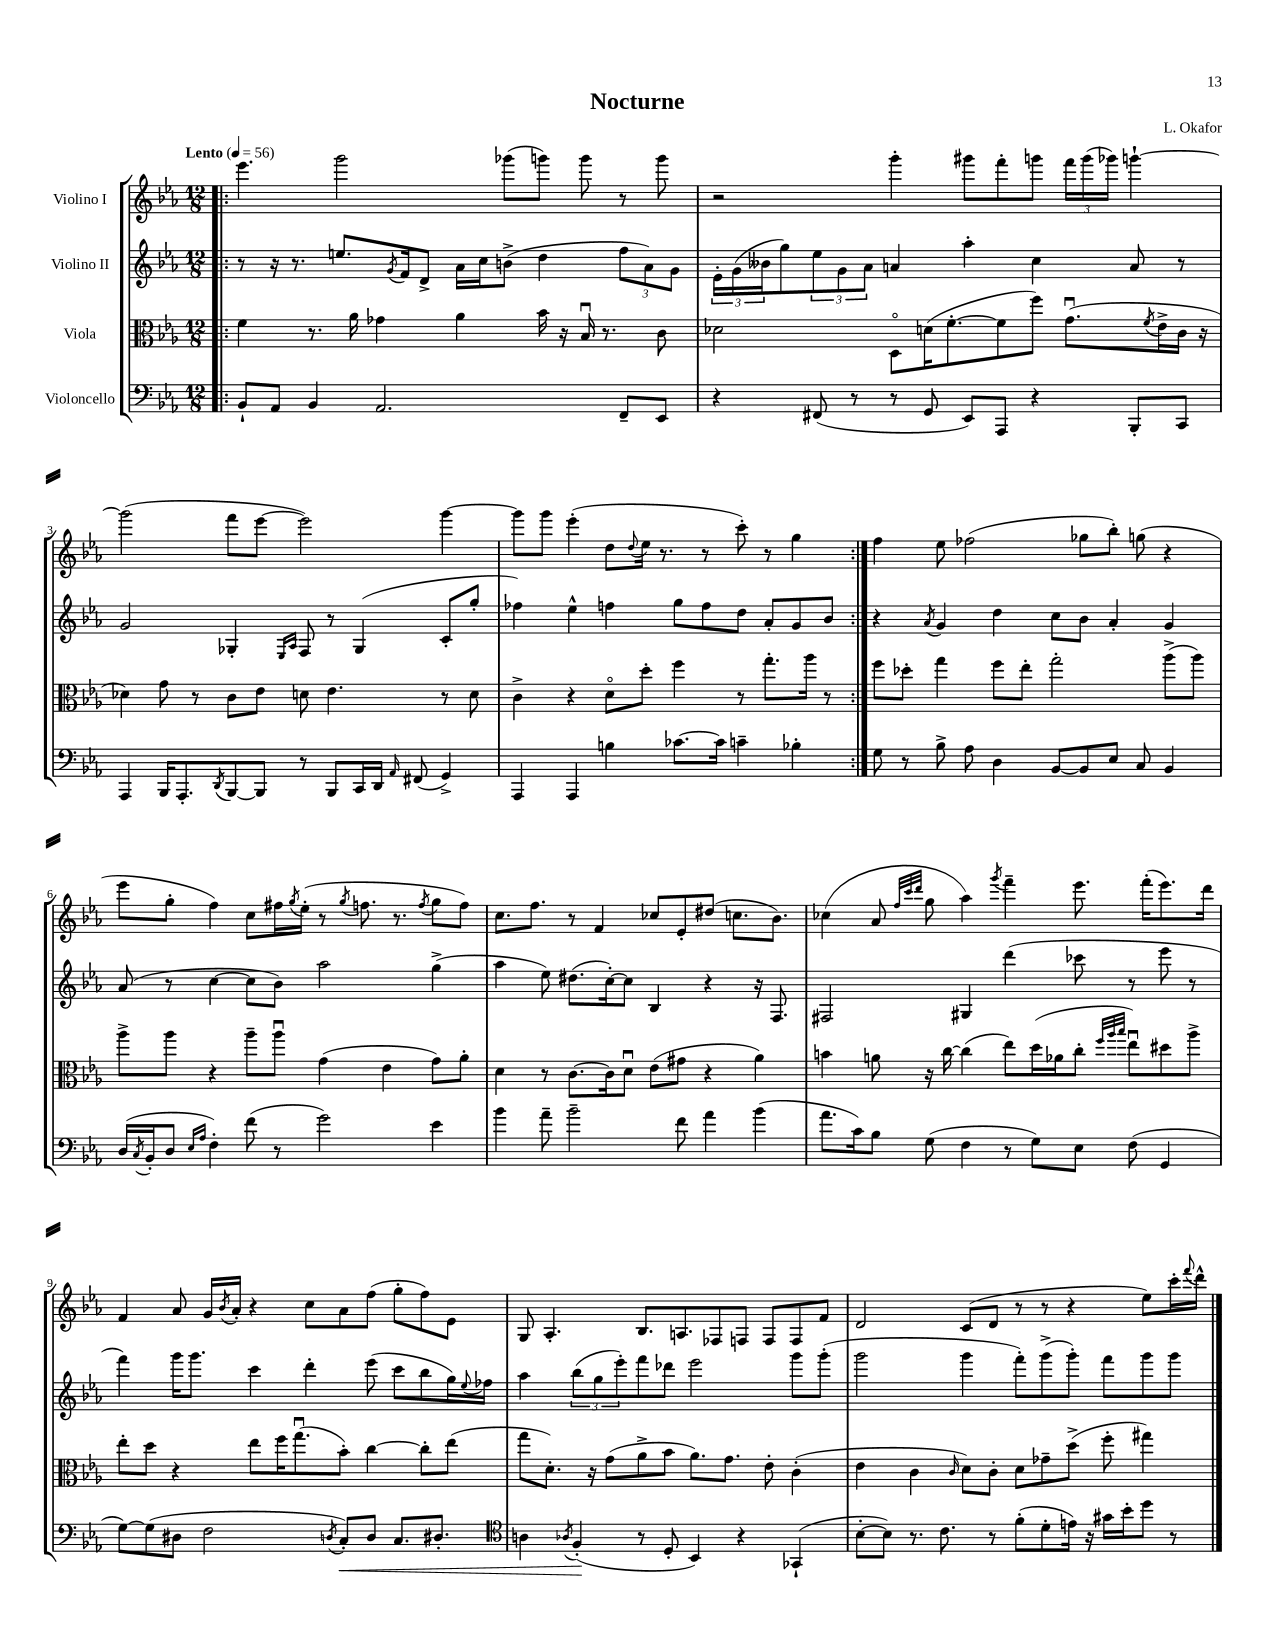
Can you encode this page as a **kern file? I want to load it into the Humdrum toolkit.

**kern	**dynam	**kern	**kern	**kern
*part4	*part4	*part3	*part2	*part1
*staff4	*staff4	*staff3	*staff2	*staff1
*I"Violoncello	*	*I"Viola	*I"Violino II	*I"Violino I
*clefF4	*	*clefC3	*clefG2	*clefG2
*k[b-e-a-]	*	*k[b-e-a-]	*k[b-e-a-]	*k[b-e-a-]
*M12/8	*	*M12/8	*M12/8	*M12/8
*MM56	*	*MM56	*MM56	*MM56
=1!|:	=1!|:	=1!|:	=1!|:	=1!|:
!	!	!	!	!LO:TX:a:B:t=Lento
8BB-`/L	.	4f\	8r	4.eee-\
8AA-/J	.	.	16r	.
.	.	.	8.r	.
4BB-/	.	8.r	.	.
.	.	.	8.een/L	2ggg\
.	.	16a-\	.	.
2.AA-/	.	4g-X\	.	.
.	.	.	8qg/	.
.	.	.	16f/k	.
.	.	.	8d^/J	.
.	.	4a-\	16a-\LL	.
.	.	.	16cc\J	.
.	.	.	(8bn^\J	(8ggg-X\L
.	.	16b-\	4dd\	8gggn\J)
.	.	16r	.	.
.	.	16B-u/	.	8ggg\
.	.	8.r	.	.
8FF~/L	.	.	12ff\L	8r
.	.	.	12a-\)	.
8EE-/J	.	8c\	.	8ggg\
.	.	.	12g\J	.
=2	=2	=2	=2	=2
4r	.	2d-X\	24e-'\LL	2r
.	.	.	(24g\	.
.	.	.	24b--X\J	.
.	.	.	8gg\)	.
(8FF#X/	.	.	12ee-\	.
.	.	.	12g\	.
8r	.	.	.	.
.	.	.	12a-\J	.
8r	.	8D\L	4an/	4ggg'\
8GG/	.	(16dn\K	.	.
.	.	[8.f'\	.	.
8EE-/L)	.	.	4aa-'\	8ggg#X\L
8AAA-/J	.	8f\]	.	8fff'\
4r	.	8ff\J)	4cc\	8gggn\J
.	.	(8.gu\L	.	24fff\LL
.	.	.	.	(24ggg\
.	.	.	.	24ggg-X\JJ)
8BBB-'/L	.	.	8a/	[4gggn`\
.	.	8qf/	.	.
.	.	16e-^\L	.	.
8CC/J	.	16c\JJ	8r	.
.	.	16r	.	.
!!LO:LB:g=z
=3	=3	=3	=3	=3
4AAA-/	.	4d-X\)	2g/	(2ggg\]
16BBB-/KL	.	8g\	.	.
8.AAA-'/	.	.	.	.
.	.	8r	.	.
8qDD/	.	.	.	.
[8BBB-/	.	8c\L	4G-X'/	8fff\L
8BBB-/J]	.	8e-\J	.	[8eee-\J
.	.	.	16qqE-/LL	.
.	.	.	16qqA-/JJ	.
8r	.	8dn\	8F/	2eee-\])
8BBB-/L	.	4.e-\	8r	.
16CC/L	.	.	(4G-/	.
16DD/JJ	.	.	.	.
16qqAA-/	.	.	.	.
(8FF#X/	.	.	.	.
4GG^/)	.	8r	8c'/L	[4ggg\
.	.	8d\	8gg'/J	.
=4	=4	=4	=4	=4
4AAA-/	.	4c^\	4ff-X\)	8ggg\L]
.	.	.	.	8ggg\J
4AAA-/	.	4r	4ee-^^\	(4eee-'\
4Bn\	.	8d\L	4ffn\	8dd\L
.	.	.	.	8qqdd/
.	.	8dd'\J	.	16ee-\Jk
.	.	.	.	8.r
[8.c-X\L	.	4ff\	8gg\L	.
.	.	.	8ff\	8r
16c-\Jk]	.	.	.	.
4cn~\	.	8r	8dd\J	8ccc'\)
.	.	8.gg'\L	8a-'/L	8r
4B-X'\	.	.	8g/	4gg\
.	.	16aa-\Jk	.	.
.	.	8r	8b-/J	.
=5:|!	=5:|!	=5:|!	=5:|!	=5:|!
8G\	.	8ff\L	4r	4ff\
8r	.	8dd-X'\J	.	.
.	.	.	8qa-/	.
8B-^\	.	4gg\	4g/	8ee-\
8A-\	.	.	.	(2ff-X\
4D\	.	8ff\L	4dd\	.
.	.	8ee-'\J	.	.
[8BB-/L	.	2gg'\	8cc\L	.
8BB-/]	.	.	8b-\J	8gg-X\L
8E-/J	.	.	4a-'/	8bb-'\J)
8C/	.	.	.	(8ggn\
4BB-/	.	(8aa-^\L	4g/	4r
.	.	8aa-\J)	.	.
!!LO:LB:g=z
=6	=6	=6	=6	=6
(16D/LL	.	8aa-^\L	(8a-/	8eee-\L
8qC/	.	.	.	.
16BB-'/J	.	.	.	.
8D/J	.	8aa-\J	8r	8gg'\J
16qqE-/LL	.	.	.	.
16qqA-/JJ	.	.	.	.
4F'\)	.	4r	[4cc\	4ff\)
(8f\	.	8aa-~\L	8cc\L]	8cc\L
8r	.	8aa-u\J	8b-\J)	16ff#X\L
.	.	.	.	8qgg/
.	.	.	.	(16ee-'\JJ
2g\)	.	(4g\	2aa-\	8r
.	.	.	.	8qgg/
.	.	.	.	8.ffn\
.	.	4e-\	.	.
.	.	.	.	8.r
.	.	.	.	8qff/
4e-\	.	8g\L)	(4gg^\	8gg\L
.	.	8a-'\J	.	8ff\J)
=7	=7	=7	=7	=7
4b-\	.	4d\	4aa-\	8.cc\L
.	.	.	.	8.ff\J
8a-~\	.	8r	8ee-\)	.
2b-~\	.	[8.c\L	(8.dd#X\L	8r
.	.	.	.	4f/
.	.	16c\k]	[16cc'\k)	.
.	.	8du\J	8cc\J]	.
.	.	(8e-\L	4B-/	8cc-X/L
8f\	.	8g#X\J	.	8e-'/
4a-\	.	4r	4r	(8dd#X/J
.	.	.	.	8.ccn\L
(4b-\	.	4a-\)	16r	.
.	.	.	8.F/	8.b-\J)
=8	=8	=8	=8	=8
8.a-\L	.	4bn\	2F#X/	(4cc-X\
16c\k)	.	.	.	.
8B-\J	.	8an\	.	8a-/
.	.	.	.	32qqff/LLL
.	.	.	.	32qqccc/
.	.	.	.	32qqddd/JJJ
(8G\	.	16r	.	8gg\
.	.	[16cc\	.	.
4F\	.	(4cc\]	4G#X/	4aa-\)
.	.	.	.	8qggg/
8r	.	8ee-\L)	(4ddd\	4fff~\
8G\L)	.	(16dd\L	.	.
.	.	16a-X\J	.	.
8E-\J	.	8cc'\J	8ccc-X\	8.eee-\
.	.	32qqff/LLL	.	.
.	.	32qqaa-/	.	.
.	.	32qqbb-/JJJ	.	.
(8F\	.	8ee-u\L)	8r	.
.	.	.	.	(16fff'\KL
4GG/	.	8dd#X\	8eee-\	8.eee-\)
.	.	8aa-^\J	8r	.
.	.	.	.	16ddd\Jk
!!LO:LB:g=z
=9	=9	=9	=9	=9
[8G\L)	.	8ee-'\L	4fff\)	4f/
(8G\]	.	8dd\J	.	.
8D#X\J	.	4r	16ggg\KL	8a-/
.	.	.	8.ggg\J	.
2F\	.	.	.	16g/LL
.	.	.	.	8qb-/
.	.	.	.	16a-'/JJ
.	.	8ee-\L	4ccc\	4r
.	.	16ff\K	.	.
.	.	(8.ggu\	.	.
.	.	.	4ddd'\	8cc\L
8qDn/	.	.	.	.
!	!LO:HP:b	!	!	!
8C'/L)	<	8b-'\J)	.	8a-\
8D/J	.	[4cc\	(8eee-\	(8ff\J
8.C/L	.	.	8ccc\L	8gg'\L
.	.	8cc'\L]	8bb-\	8ff\)
8.D#X'/J	.	.	.	.
.	.	(8ee-\J	16gg\L)	8e-\J
.	.	.	8qqee-/	.
.	.	.	16ff-X\JJ	.
=10	=10	=10	=10	=10
*clefC4	*	*	*	*
4An\	.	8gg\L	4aa-\	8G/
.	.	8.d'\J)	.	4.A-'/
8qA-X/	.	.	.	.
(4F'/	.	.	(12bb-\L	.
.	.	16r	.	.
.	.	.	12gg\	.
.	.	(8g\L	.	.
.	.	.	12eee-'\)	.
8r	[	8a-^\	8fff\	8.B-/L
8D'/	.	8b-\J	8ddd-X\J	.
.	.	.	.	8.An/
4BB-/)	.	8.a-\L)	2eee-\	.
.	.	.	.	8F-X/
.	.	8.g\J	.	.
4r	.	.	.	8Fn/J
.	.	8e-'\	.	8F/L
(4GG-X`/	.	(4c'\	8ggg\L	8F/
.	.	.	(8ggg'\J	8f/J
=11	=11	=11	=11	=11
[8B-'\L	.	4e-\	2ggg\	2d/
8B-\J])	.	.	.	.
8.r	.	4c\	.	.
8.c\	.	.	.	.
.	.	16qqc/	.	.
.	.	8d\L)	4ggg\	(8c/L
8r	.	8c'\J	.	8d/J
(8f'\L	.	8d\L	8fff'\L)	8r
8d'\	.	8g-X~\	(8ggg^\	8r
16en\Jk)	.	(8dd^\J	8ggg'\J)	4r
16r	.	.	.	.
16g#X\LL	.	8ff'\	8fff\L	.
16b-'\J	.	.	.	.
8dd\J	.	4gg#X\)	8ggg\	8ee-\L)
8r	.	.	8ggg\J	16ccc'\L
.	.	.	.	8qqfff/
.	.	.	.	16ddd^^\JJ
==	==	==	==	==
*-	*-	*-	*-	*-
